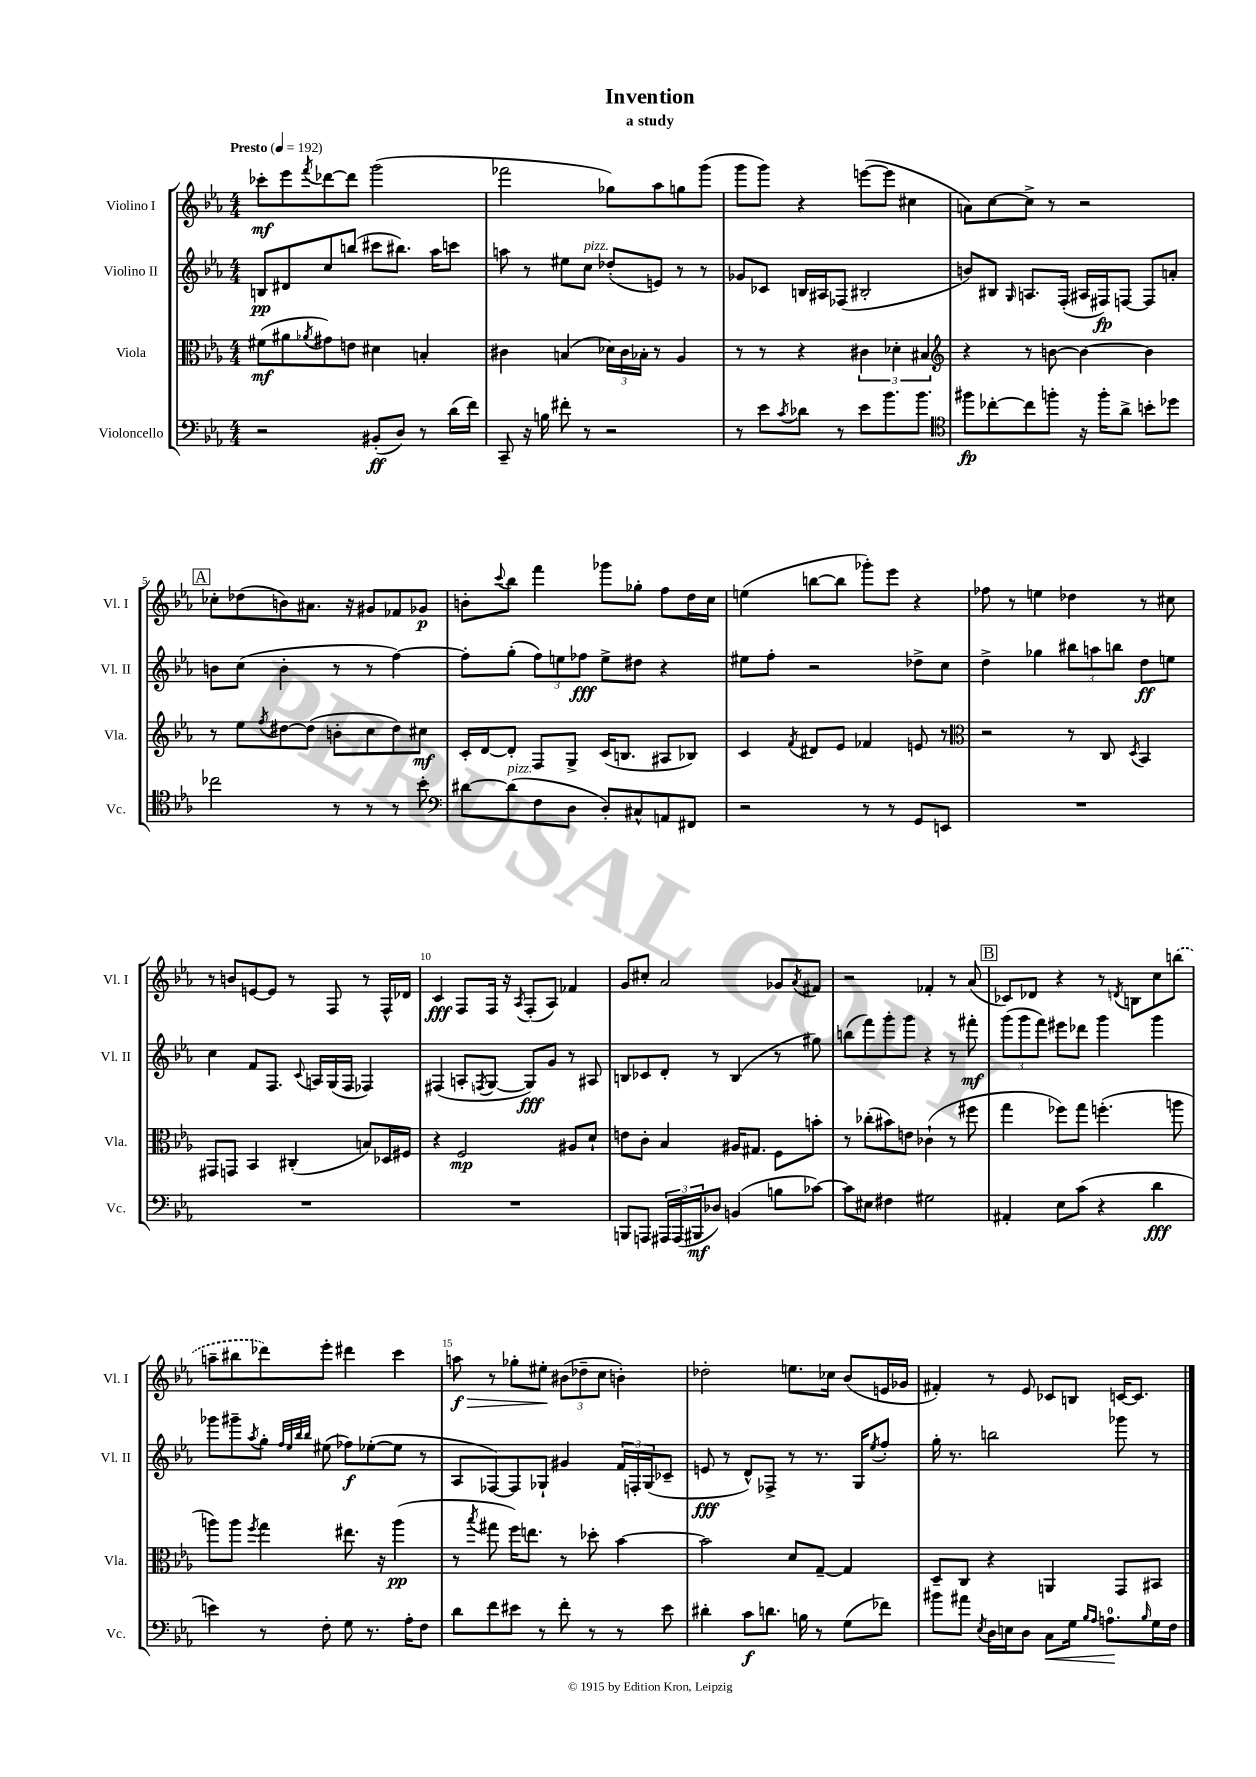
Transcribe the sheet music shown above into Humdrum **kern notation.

**kern	**dynam	**kern	**dynam	**kern	**dynam	**kern	**dynam
*part4	*part4	*part3	*part3	*part2	*part2	*part1	*part1
*staff4	*staff4	*staff3	*staff3	*staff2	*staff2	*staff1	*staff1
*I"Violoncello	*	*I"Viola	*	*I"Violino II	*	*I"Violino I	*
*I'Vc.	*	*I'Vla.	*	*I'Vl. II	*	*I'Vl. I	*
*clefF4	*	*clefC3	*	*clefG2	*	*clefG2	*
*k[b-e-a-]	*	*k[b-e-a-]	*	*k[b-e-a-]	*	*k[b-e-a-]	*
*M4/4	*	*M4/4	*	*M4/4	*	*M4/4	*
*MM192	*	*MM192	*	*MM192	*	*MM192	*
=1	=1	=1	=1	=1	=1	=1	=1
!	!	!	!	!	!	!LO:TX:a:B:t=Presto	!
2r	.	(8f#X\L	mf	8Bn/L	pp	8ccc-X'\L	mf
.	.	8a#X\	.	8d#X/	.	8eee-\	.
.	.	8qa-X/	.	.	.	8qfff/	.
.	.	8g#X\)	.	8cc/	.	[8ddd-X\	.
.	.	8en\J	.	(8bbn/J	.	8ddd-\J]	.
(8BB#X'/L	ff	4d#X\	.	8ccc#X\L	.	(2ggg\	.
8D/J)	.	.	.	8.bb#X\J)	.	.	.
8r	.	4Bn'/	.	.	.	.	.
.	.	.	.	16aa-\KL	.	.	.
(16d\LL	.	.	.	8cccn\J	.	.	.
16f\JJ)	.	.	.	.	.	.	.
=2	=2	=2	=2	=2	=2	=2	=2
8CC~/	.	4c#X\	.	8aan\	.	2fff-X\	.
16r	.	.	.	8r	.	.	.
16Bn\	.	.	.	.	.	.	.
8f#X'\	.	(4Bn/	.	8ee#X\L	.	.	.
!	!	!	!	!LO:TX:a:i:t=pizz.	!	!	!
8r	.	.	.	8cc\J	.	.	.
2r	.	24d-X\LL)	.	(8dd-X'/L	.	8gg-X\L)	.
.	.	24c#\	.	.	.	.	.
.	.	24B-X'\JJ	.	.	.	.	.
.	.	8r	.	8en/J)	.	8aa-\	.
.	.	4A-/	.	8r	.	8ggn\	.
.	.	.	.	8r	.	(8ggg\J	.
=3	=3	=3	=3	=3	=3	=3	=3
8r	.	8r	.	8g-X/L	.	8ggg\L	.
8e-\L	.	8r	.	8c-X/J	.	8ggg\J)	.
8qc/	.	.	.	.	.	.	.
8d-X\J	.	4r	.	16Bn/LL	.	4r	.
.	.	.	.	16A#X/J	.	.	.
8r	.	.	.	(8F-X/J	.	.	.
8e-\L	.	6c#X\	.	2B#X'/	.	([8eeen\L	.
8.b-\	.	.	.	.	.	8eee\J]	.
.	.	6d-X'\	.	.	.	.	.
.	.	.	.	.	.	4cc#X\	.
8.b-\J	.	.	.	.	.	.	.
.	.	6B#X/	.	.	.	.	.
=4	=4	=4	=4	=4	=4	=4	=4
*clefC4	*	*clefG2	*	*	*	*	*
8ff#X\L	fp	4r	.	8bn/L)	.	8an\L)	.
[8cc-X'\	.	.	.	8B#X/J	.	[8cc\	.
.	.	.	.	16qqG/	.	.	.
8cc-\]	.	8r	.	8.An/L	.	8cc^\J]	.
8ffn'\J	.	[8bn\	.	.	.	8r	.
.	.	.	.	(16F'/Jk	.	.	.
16r	.	4b\_	.	16A#X/LL	.	2r	.
16ff'\KL	.	.	.	16F#X/J)	fp	.	.
8a-^\J	.	.	.	[8Fn/J	.	.	.
8bn'\L	.	4b\]	.	8F/L]	.	.	.
8dd-X\J	.	.	.	8an'/J	.	.	.
!!LO:LB:g=z
!!LO:REH:place=s1:t=A
=5	=5	=5	=5	=5	=5	=5	=5
2cc-X\	.	8r	.	8bn\L	.	8cc-X'\L	.
.	.	8ee-\L	.	(8cc\J	.	(8dd-X\	.
.	.	8qff/	.	.	.	.	.
.	.	[8dd#X\	.	4b'\	.	8bn\)	.
.	.	(8dd#\J]	.	.	.	8.a#X\J	.
8r	.	8bn'\L	.	8r	.	.	.
.	.	.	.	.	.	16r	.
8r	.	8cc\	.	8r	.	8g#X/L	.
8r	.	8dd#\)	.	[4ff\)	.	8f-X/	.
8b-'\	.	8cc#X\J	mf	.	.	8g-X/J	p
=6	=6	=6	=6	=6	=6	=6	=6
*clefF4	*	*	*	*	*	*	*
[8d#X\L	.	16c'/LL	.	8ff'\L]	.	8bn'\L	.
.	.	[16d/J	.	.	.	.	.
.	.	.	.	.	.	8qqccc/	.
!LO:TX:a:i:t=pizz.	!	!	!	!	!	!	!
(8d#\]	.	8d'/J]	.	(8gg'\J	.	8bb-\J	.
8F\	.	8F/L	.	12ff\L)	.	4fff\	.
.	.	.	.	12een\	.	.	.
8D\J	.	8G^/J	.	.	.	.	.
.	.	.	.	12ff-X\J	fff	.	.
8D'/L)	.	(16c/KL	.	8ee^\L	.	8ggg-X\L	.
.	.	8.Bn/J	.	.	.	.	.
8C#X^^/	.	.	.	8dd#X\J	.	8gg-X'\J	.
8AAn/	.	8A#X/L	.	4r	.	8ff\L	.
8FF#X/J	.	8B-X/J)	.	.	.	16dd\L	.
.	.	.	.	.	.	16cc\JJ	.
=7	=7	=7	=7	=7	=7	=7	=7
2r	.	4c/	.	8ee#X\L	.	(4een\	.
.	.	.	.	8ff'\J	.	.	.
.	.	8qf/	.	.	.	.	.
.	.	8d#X/L	.	2r	.	[8bbn\L	.
.	.	8e-/J	.	.	.	8bb\J]	.
8r	.	4f-X/	.	.	.	8ggg-X'\L)	.
8r	.	.	.	.	.	8eee-\J	.
8GG/L	.	8en/	.	8dd-X^\L	.	4r	.
8EEn/J	.	8r	.	8cc\J	.	.	.
=8	=8	=8	=8	=8	=8	=8	=8
*	*	*clefC3	*	*	*	*	*
1r	.	2r	.	4dd^\	.	8ff-X\	.
.	.	.	.	.	.	8r	.
.	.	.	.	4gg-X\	.	4een\	.
.	.	8r	.	12bb#X\L	.	4dd-X\	.
.	.	.	.	12aan\	.	.	.
.	.	8C/	.	.	.	.	.
.	.	.	.	12bbn\J	.	.	.
.	.	8qD/	.	.	.	.	.
.	.	4BB-/	.	8dd\L	ff	8r	.
.	.	.	.	8een\J	.	8cc#X\	.
!!LO:LB:g=z
=9	=9	=9	=9	=9	=9	=9	=9
1r	.	8GG#X/L	.	4cc\	.	8r	.
.	.	8GGn/J	.	.	.	8bn/L	.
.	.	4BB-/	.	8f/L	.	[8en/	.
.	.	.	.	8.F/J	.	8e/J]	.
.	.	(4C#X'/	.	.	.	8r	.
.	.	.	.	8qqc/	.	.	.
.	.	.	.	16An/LL	.	.	.
.	.	.	.	(16G/	.	8F/	.
.	.	.	.	16F/JJ	.	.	.
.	.	8Bn/L)	.	4F-X/)	.	8r	.
.	.	16D-X/L	.	.	.	16F^^/LL	.
.	.	16F#X/JJ	.	.	.	16d-X/JJ	.
=10	=10	=10	=10	=10	=10	=10	=10
1r	.	4r	.	(4F#X/	.	4c/	fff
.	.	2F/	mp	8An'/L	.	8F/L	.
.	.	.	.	8qFn/	.	.	.
.	.	.	.	[8G/J	.	16F/Jk	.
.	.	.	.	.	.	16r	.
.	.	.	.	.	.	8qA-/	.
.	.	.	.	8G/L])	fff	(8F'/L	.
.	.	.	.	8g/J	.	8A-/J)	.
.	.	8A#X/L	.	8r	.	4f-X/	.
.	.	8d`/J	.	8A#X/	.	.	.
=11	=11	=11	=11	=11	=11	=11	=11
8BBBn/L	.	8en\L	.	8Bn/L	.	8g/L	.
8AAAn/J	.	8c'\J	.	8c-X/	.	8cc#X'/J	.
24AAA#X/LL	.	4B-/	.	8d'/J	.	2a-/	.
(24AAA#/	.	.	.	.	.	.	.
24BBB#X/J	mf	.	.	.	.	.	.
8D-X/J)	.	.	.	8r	.	.	.
(4BBn/	.	16A#X/KL	.	(4B/	.	.	.
.	.	8.G#X/J	.	.	.	.	.
8Bn\L	.	8F\L	.	8r	.	8g-X/L	.
.	.	.	.	.	.	8qa-/	.
[8c-X\J)	.	8bn'\J	.	8gg#X\)	.	8f#X/J	.
=12	=12	=12	=12	=12	=12	=12	=12
8c-\L]	.	8r	.	(8bbn\L	.	2r	.
8E#X\J	.	(8cc-X'\L	.	8fff\)	.	.	.
4F#X\	.	8b#X\)	.	8ggg'\	.	.	.
.	.	8en\J	.	8ggg\J	.	.	.
2G#X\	.	(4c-X`\	.	4r	.	4f-X'/	.
.	.	8r	.	8r	.	8r	.
.	.	8ff#X\	.	8fff#X'\	mf	(8a-/	.
!!LO:REH:place=s1:t=B
=13	=13	=13	=13	=13	=13	=13	=13
4AA#X'/	.	4gg\	.	(12ggg\L	.	8c-X/L)	.
.	.	.	.	12ggg\	.	.	.
.	.	.	.	.	.	8d-X/J	.
.	.	.	.	12fff\J)	.	.	.
8E-\L	.	8ff-X\L)	.	8eee#X\L	.	4r	.
(8c\J	.	8gg\J	.	8ddd-X\J	.	.	.
4r	.	(4.ffn'\	.	4ggg\	.	8r	.
.	.	.	.	.	.	8qdn/	.
.	.	.	.	.	.	8Bn\L	.
4d\	fff	.	.	4ggg\	.	8cc\	.
.	.	8aan\	.	.	.	(8bbn\J	.
!!LO:LB:g=z
=14	=14	=14	=14	=14	=14	=14	=14
4en\)	.	8aan\L)	.	8ggg-X\L	.	8aan~\L	.
.	.	8aa\J	.	8ggg#X~\	.	8bb#X\	.
.	.	8qff/	.	8qaa-/	.	.	.
8r	.	4gg\	.	8gg'\J	.	8ddd-X\)	.
.	.	.	.	32qqff/LLL	.	.	.
.	.	.	.	32qqee-/	.	.	.
.	.	.	.	32qqbb-/	.	.	.
.	.	.	.	32qqbb-/JJJ	.	.	.
8F'\	.	.	.	(8ee#X\	.	8eee-'\J	.
8G\	.	8.ee#X\	.	8ff-X\L)	f	4ddd#X\	.
8.r	.	.	.	([8ee-X'\	.	.	.
.	.	16r	.	.	.	.	.
.	.	(4aa\	pp	8ee-\J]	.	4ccc\	.
16A-'\KL	.	.	.	.	.	.	.
8F\J	.	.	.	8r	.	.	.
=15	=15	=15	=15	=15	=15	=15	=15
!	!	!	!	!	!	!	!LO:HP:b
8d\L	.	8r	.	8A-/L	.	8aan\	> f
.	.	8qbb-/	.	.	.	.	.
8f\	.	8gg#X\	.	[8F-X/)	.	8r	.
8e#X\J	.	16ff\KL)	.	8F-/]	.	8gg-X'\L	.
.	.	8.een\J	.	.	.	.	.
8r	.	.	.	8G-X`/J	.	8ee#X'\J	.
8f'\	.	8r	.	4g#X/	.	(12b#X\L	]
.	.	.	.	.	.	12dd-X~\	.
8r	.	8dd-X'\	.	.	.	.	.
.	.	.	.	.	.	12cc\J	.
8r	.	[4b-\	.	24f/LL	.	4bn'\)	.
.	.	.	.	24Fn'/	.	.	.
.	.	.	.	(24G-/J	.	.	.
8e#\	.	.	.	8c-X~/J	.	.	.
=16	=16	=16	=16	=16	=16	=16	=16
4d#X'\	.	2b-\]	.	8en/	fff	2dd-X'\	.
.	.	.	.	8r	.	.	.
8c\L	f	.	.	8d^^/L)	.	.	.
8.dn\J	.	.	.	8F-X^/J	.	.	.
.	.	8d/L	.	8r	.	8.een\L	.
16Bn\	.	.	.	.	.	.	.
8r	.	[8G~/J	.	8.r	.	.	.
.	.	.	.	.	.	16cc-X\Jk	.
(8G\L	.	4G/]	.	.	.	(8b-/L	.
.	.	.	.	16G/KL	.	.	.
.	.	.	.	8qee-/	.	.	.
8f-X\J)	.	.	.	8ff'/J	.	16en/L	.
.	.	.	.	.	.	16g-X/JJ	.
=17	=17	=17	=17	=17	=17	=17	=17
8b#X\L	.	8D~/L	.	16gg'\	.	4f#X'/)	.
.	.	.	.	8.r	.	.	.
8a#X\J	.	8C/J	.	.	.	.	.
8qE-/	.	.	.	.	.	.	.
16D\LL	.	4r	.	2bbn\	.	8r	.
16En\J	.	.	.	.	.	.	.
8D\J	.	.	.	.	.	8e-/	.
!	!LO:HP:b	!	!	!	!	!	!
8C\L	<	4AAn/	.	.	.	8c-X/L	.
16G\Jk	.	.	.	.	.	8Bn/J	.
16qqB-/LL	.	.	.	.	.	.	.
16qqA-/JJ	.	.	.	.	.	.	.
8.An\L	.	.	.	.	.	.	.
.	.	8GG/L	.	8ggg-X\	.	[16cn/KL	.
.	.	.	.	.	.	8.c/J]	.
16qqB-/	.	.	.	.	.	.	.
16G\L	[	8BB#X/J	.	8r	.	.	.
16F\JJ	.	.	.	.	.	.	.
==	==	==	==	==	==	==	==
*-	*-	*-	*-	*-	*-	*-	*-
